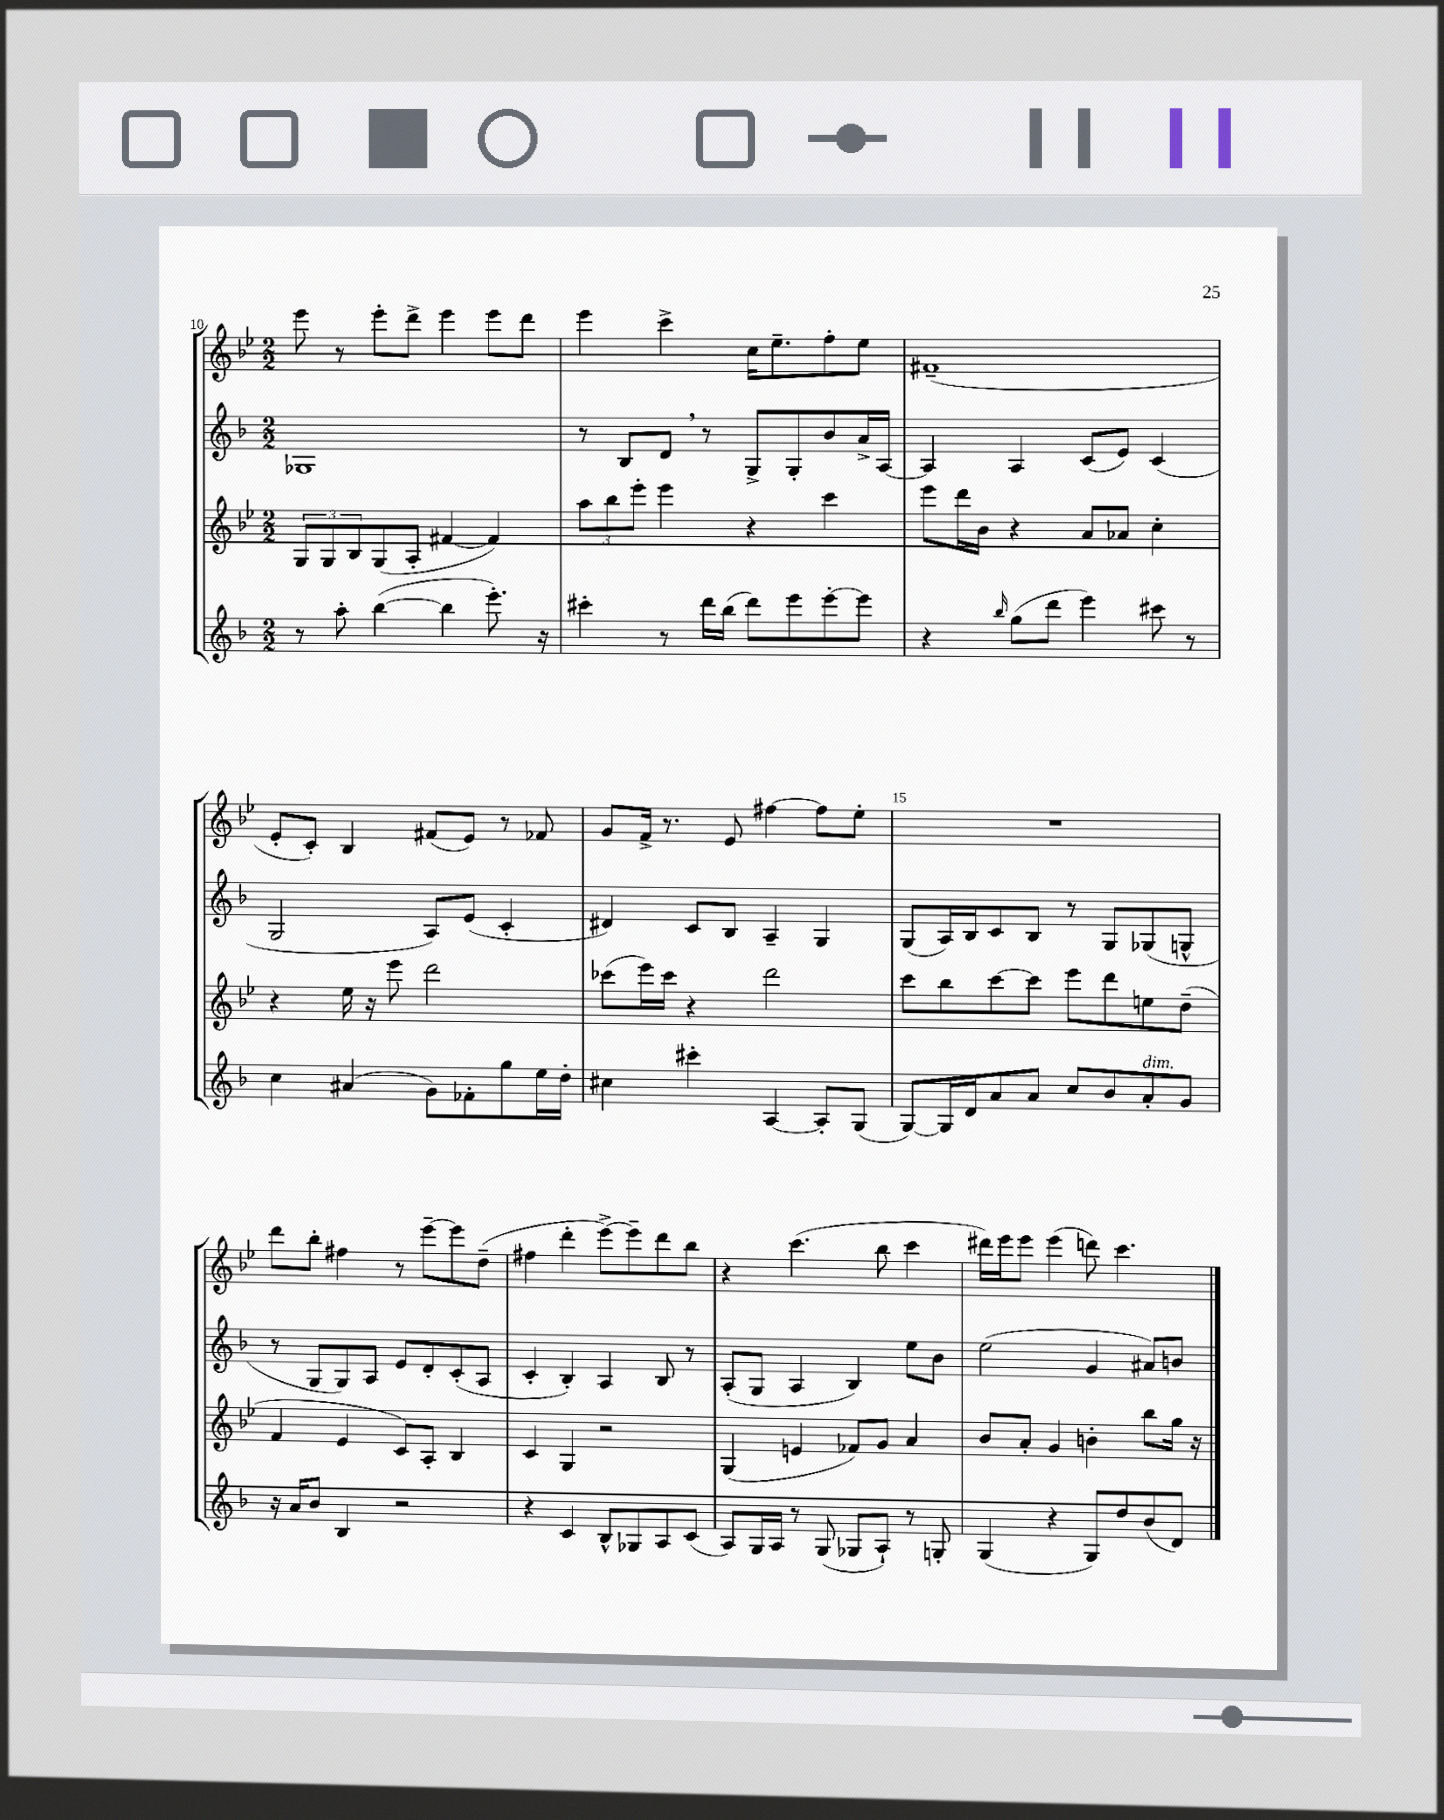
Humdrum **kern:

**kern	**kern	**kern	**kern
*staff4	*staff3	*staff2	*staff1
*clefG2	*clefG2	*clefG2	*clefG2
*k[b-]	*k[b-e-]	*k[b-]	*k[b-e-]
*M2/2	*M2/2	*M2/2	*M2/2
8r	12G	1G-	8eee-
.	12G	.	.
8aa'	.	.	8r
.	12B-	.	.
([4bb-	(8G	.	8eee-'
.	8A'	.	8ddd^
4bb-]	[4f#	.	4eee-
8.eee')	4f#])	.	8eee-
.	.	.	8ddd
16r	.	.	.
=	=	=	=
4ccc#'	12aa	8r	4eee-
.	12bb-	.	.
.	.	8B-	.
.	12eee-'	.	.
8r	4eee-	8d	4ccc^
16ddd	.	8r	.
(16bb-	.	.	.
8ddd)	4r	8G^	16cc
.	.	.	8.ee-~
8eee	.	8G'	.
[8eee'	4ccc	8b-	8ff'
8eee]	.	16a^	8ee-
.	.	[16A	.
=	=	=	=
4r	8eee-	4A]	(1f#~
.	16ddd	.	.
.	16b-	.	.
16qqbb-	.	.	.
(8gg	4r	4A	.
8ddd	.	.	.
4eee)	8a	(8c	.
.	8a-	8e)	.
8ccc#	4cc'	(4c	.
8r	.	.	.
=	=	=	=
4cc	4r	2G	8e-'
.	.	.	8c')
(4a#	16ee-	.	4B-
.	16r	.	.
.	8eee-	.	.
8g)	2ddd	8A)	(8f#
8f-'	.	(8e	8e-)
8gg	.	4c'	8r
16ee	.	.	8f-
16dd'	.	.	.
=	=	=	=
4cc#	(8ccc-	4d#)	8g
.	16eee-)	.	16f^
.	16ccc-	.	8.r
4ccc#'	4r	8c	.
.	.	8B-	8e-
[4A	2ddd	4A~	[4ff#
8A']	.	4G	8ff#]
(8G	.	.	8ee-'
=	=	=	=
[8G)	8ccc	(8G	1r
16G]	8bb-	16A)	.
16d	.	16B-	.
8a	[8ccc	8c	.
8a	8ccc]	8B-	.
8cc	8eee-	8r	.
8b-	8ddd	8G	.
8a'	8ee	(8G-	.
8g	(8dd~	8G^^	.
=	=	=	=
16r	4f	8r	8ddd
16a	.	.	.
8b-	.	8G	8bb-'
4B-	4e-	8G)	4ff#
.	.	8A	.
2r	8c)	8e	8r
.	8A'	8d'	[8eee-~
.	4B-	(8c'	8eee-]
.	.	8A	(8dd~
=	=	=	=
4r	4c	4c'	4ff#
4c	4G	4B-')	4ddd'
8B-^^	2r	4A	[8eee-^)
8G-	.	.	8eee-~]
8A	.	8B-	8ddd
(8c	.	8r	8bb-
=	=	=	=
8A)	(4G	(8A'	4r
16G	.	8G	.
16A	.	.	.
8r	4e	4A	(4.ccc
(8G	.	.	.
8G-	8f-)	4B-)	.
8A`)	8g	.	8bb-
8r	4a	8ee	4ccc
8G'	.	8b-	.
=	=	=	=
(4G	8b-	(2ee	16ddd#)
.	.	.	16eee-
.	8a'	.	8eee-
4r	4g	.	(4eee-
8G)	4b'	4g	8ddd)
8dd	.	.	4.ccc
(8b-	8bb-	8a#)	.
8d)	16gg	8b	.
.	16r	.	.
==	==	==	==
*-	*-	*-	*-
